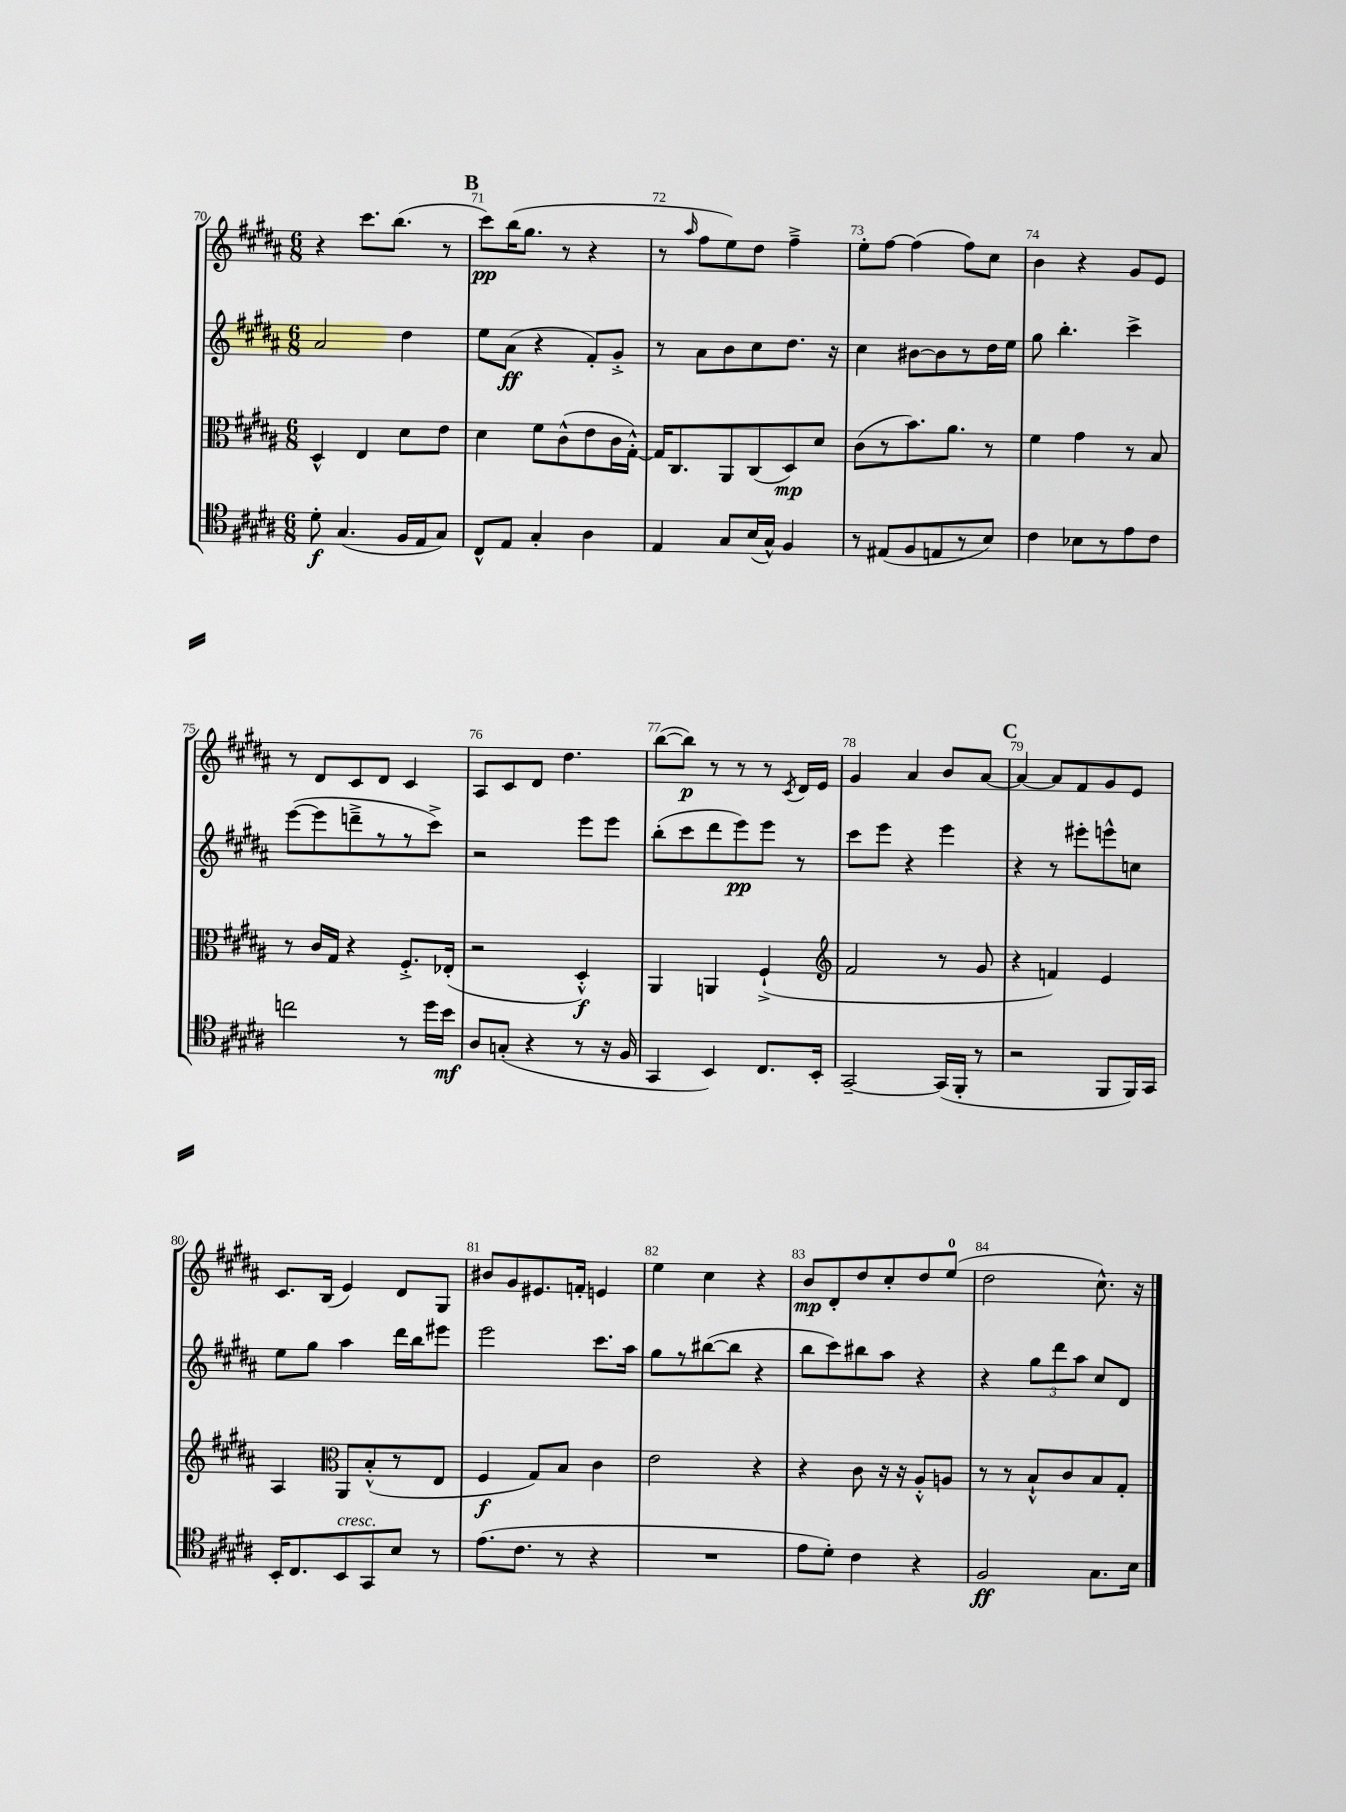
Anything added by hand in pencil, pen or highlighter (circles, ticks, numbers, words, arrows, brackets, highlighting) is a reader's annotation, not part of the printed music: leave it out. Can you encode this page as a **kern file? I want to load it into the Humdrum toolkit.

**kern	**dynam	**kern	**dynam	**kern	**dynam	**kern	**dynam
*part4	*part4	*part3	*part3	*part2	*part2	*part1	*part1
*staff4	*staff4	*staff3	*staff3	*staff2	*staff2	*staff1	*staff1
*clefC4	*	*clefC3	*	*clefG2	*	*clefG2	*
*k[f#c#g#d#a#]	*	*k[f#c#g#d#a#]	*	*k[f#c#g#d#a#]	*	*k[f#c#g#d#a#]	*
*M6/8	*	*M6/8	*	*M6/8	*	*M6/8	*
=70	=70	=70	=70	=70	=70	=70	=70
8d#'\	f	4D#^^/	.	2a#/	.	4r	.
(4.G#/	.	.	.	.	.	.	.
.	.	4E/	.	.	.	8.ccc#\L	.
.	.	.	.	.	.	(8.bb\J	.
16F#/LL	.	8d#\L	.	4dd#\	.	.	.
16E/J	.	.	.	.	.	.	.
8G#/J)	.	8e\J	.	.	.	8r	.
!!LO:REH:place=s1:t=B
=71	=71	=71	=71	=71	=71	=71	=71
8C#^^/L	.	4d#\	.	8ee\L	.	8ccc#\L)	pp
8E/J	.	.	.	(8a#\J	ff	(16bb\K	.
.	.	.	.	.	.	8.gg#\J	.
4G#'/	.	8f#\L	.	4r	.	.	.
.	.	(8c#^^\	.	.	.	8r	.
4A#\	.	8e\	.	8f#'/L)	.	4r	.
.	.	16c#\L	.	8g#'^/J	.	.	.
.	.	[16G#'^^\JJ)	.	.	.	.	.
=72	=72	=72	=72	=72	=72	=72	=72
4E/	.	16G#/KL]	.	8r	.	8r	.
.	.	8.C#/	.	.	.	.	.
.	.	.	.	.	.	16qqaa#/	.
.	.	.	.	8a#\L	.	8ff#\L	.
8G#/L	.	8AA#/	.	8b\	.	8ee\)	.
(16B/L	.	(8C#/	.	8cc#\	.	8dd#\J	.
16G#^^/JJ)	.	.	.	.	.	.	.
4F#/	.	8D#/)	mp	8.dd#\J	.	4ff#~^\	.
.	.	8d#/J	.	.	.	.	.
.	.	.	.	16r	.	.	.
=73	=73	=73	=73	=73	=73	=73	=73
8r	.	(8c#\L	.	4cc#\	.	8ee'\L	.
(8E#X/L	.	8r	.	.	.	[8ff#\J	.
8F#/	.	8.b\)	.	[8b#X\L	.	(4ff#\]	.
8En/	.	.	.	8b#\]	.	.	.
.	.	8.a#\J	.	.	.	.	.
8r	.	.	.	8r	.	8ff#\L)	.
8B/J)	.	8r	.	16dd#\L	.	8cc#\J	.
.	.	.	.	16ee\JJ	.	.	.
=74	=74	=74	=74	=74	=74	=74	=74
4c#\	.	4f#\	.	8gg#\	.	4b\	.
.	.	.	.	4.bb'\	.	.	.
8B-X\L	.	4g#\	.	.	.	4r	.
8r	.	.	.	.	.	.	.
8e\	.	8r	.	4ccc#^\	.	8g#/L	.
8c#\J	.	8B/	.	.	.	8e/J	.
!!LO:LB:g=z
=75	=75	=75	=75	=75	=75	=75	=75
2ccn\	.	8r	.	([8eee\L	.	8r	.
.	.	16c#/LL	.	8eee\]	.	8d#/L	.
.	.	16G#/JJ	.	.	.	.	.
.	.	4r	.	8dddn~^\	.	8c#/	.
.	.	.	.	8r	.	8d#/J	.
8r	.	8.F#'^/L	.	8r	.	4c#/	.
16dd#\LL	.	.	.	8ccc#^\J)	.	.	.
16b\JJ	mf	(16E-X'/Jk	.	.	.	.	.
=76	=76	=76	=76	=76	=76	=76	=76
8A#/L	.	2r	.	2r	.	8A#/L	.
(8Gn'/J	.	.	.	.	.	8c#/	.
4r	.	.	.	.	.	8d#/J	.
.	.	.	.	.	.	4.dd#\	.
8r	.	4D#'^^/)	f	8eee\L	.	.	.
16r	.	.	.	8eee\J	.	.	.
16F#/	.	.	.	.	.	.	.
=77	=77	=77	=77	=77	=77	=77	=77
4GG#/	.	4AA#/	.	(8bb'\L	.	([8bb\L	.
.	.	.	.	8ccc#\	.	8bb\J])	p
4BB/)	.	4AAn/	.	8ddd#\	.	8r	.
.	.	.	.	8eee\)	pp	8r	.
8.C#/L	.	(4F#`^/	.	8eee\J	.	8r	.
.	.	.	.	.	.	8qc#/	.
.	.	.	.	8r	.	16d#/LL	.
16BB'/Jk	.	.	.	.	.	16e/JJ	.
=78	=78	=78	=78	=78	=78	=78	=78
*	*	*clefG2	*	*	*	*	*
[2GG#~/	.	2f#/	.	8ccc#\L	.	4g#/	.
.	.	.	.	8eee\J	.	.	.
.	.	.	.	4r	.	4a#/	.
(16GG#/LL]	.	8r	.	4eee\	.	8b/L	.
16FF#'/JJ	.	.	.	.	.	.	.
8r	.	8g#/	.	.	.	[8a#/J	.
!!LO:REH:place=s1:t=C
=79	=79	=79	=79	=79	=79	=79	=79
2r	.	4r	.	4r	.	4a#/_	.
.	.	4fn/)	.	8r	.	8a#/L]	.
.	.	.	.	8eee#X'\L	.	8f#/	.
8FF#/L	.	4e/	.	8eeen^^\	.	8g#/	.
16FF#/L)	.	.	.	8ccn\J	.	8e/J	.
16GG#/JJ	.	.	.	.	.	.	.
!!LO:LB:g=z
=80	=80	=80	=80	=80	=80	=80	=80
16BB'/KL	.	4A#/	.	8ee\L	.	8.c#/L	.
8.C#/	.	.	.	.	.	.	.
.	.	.	.	8gg#\J	.	.	.
.	.	.	.	.	.	(16B/Jk	.
*	*	*clefC3	*	*	*	*	*
!LO:TX:a:i:t=cresc.	!	!	!	!	!	!	!
8BB/	.	8AA#/L	.	4aa#\	.	4e/)	.
8GG#/	.	(8B'^^/	.	.	.	.	.
8B/J	.	8r	.	16ddd#\LL	.	8d#/L	.
.	.	.	.	16bb\J	.	.	.
8r	.	8E/J	.	8eee#X\J	.	8G#/J	.
=81	=81	=81	=81	=81	=81	=81	=81
(8.e\L	.	4F#/	f	2eee\	.	8b#X/L	.
.	.	.	.	.	.	8g#/	.
8.c#\J	.	.	.	.	.	.	.
.	.	8G#/L)	.	.	.	8.e#X/	.
8r	.	8B/J	.	.	.	.	.
.	.	.	.	.	.	16fn'/Jk	.
4r	.	4c#\	.	8.ccc#\L	.	4en/	.
.	.	.	.	16aa#\Jk	.	.	.
=82	=82	=82	=82	=82	=82	=82	=82
2.r	.	2e\	.	8gg#\L	.	4ee\	.
.	.	.	.	8r	.	.	.
.	.	.	.	([8bb#X\	.	4cc#\	.
.	.	.	.	8bb#\J]	.	.	.
.	.	4r	.	4r	.	4r	.
=83	=83	=83	=83	=83	=83	=83	=83
8e\L	.	4r	.	8bb\L	.	8b/L	mp
8d#'\J)	.	.	.	8ccc#\)	.	8d#'/	.
4c#\	.	8c#\	.	8bb#X\	.	8dd#/	.
.	.	16r	.	8aa#\J	.	8cc#'/	.
.	.	16r	.	.	.	.	.
4r	.	8A#'^^/L	.	4r	.	8dd#/	.
.	.	8An/J	.	.	.	(8ee/J	.
=84	=84	=84	=84	=84	=84	=84	=84
2F#/	ff	8r	.	4r	.	2dd#\	.
.	.	8r	.	.	.	.	.
.	.	8B`^^/L	.	12gg#\L	.	.	.
.	.	.	.	12ddd#\	.	.	.
.	.	8c#/	.	.	.	.	.
.	.	.	.	12aa#\J	.	.	.
8.G#\L	.	8B/	.	8cc#/L	.	8.cc#^^\)	.
.	.	8G#'/J	.	8d#/J	.	.	.
16B\Jk	.	.	.	.	.	16r	.
==	==	==	==	==	==	==	==
*-	*-	*-	*-	*-	*-	*-	*-
